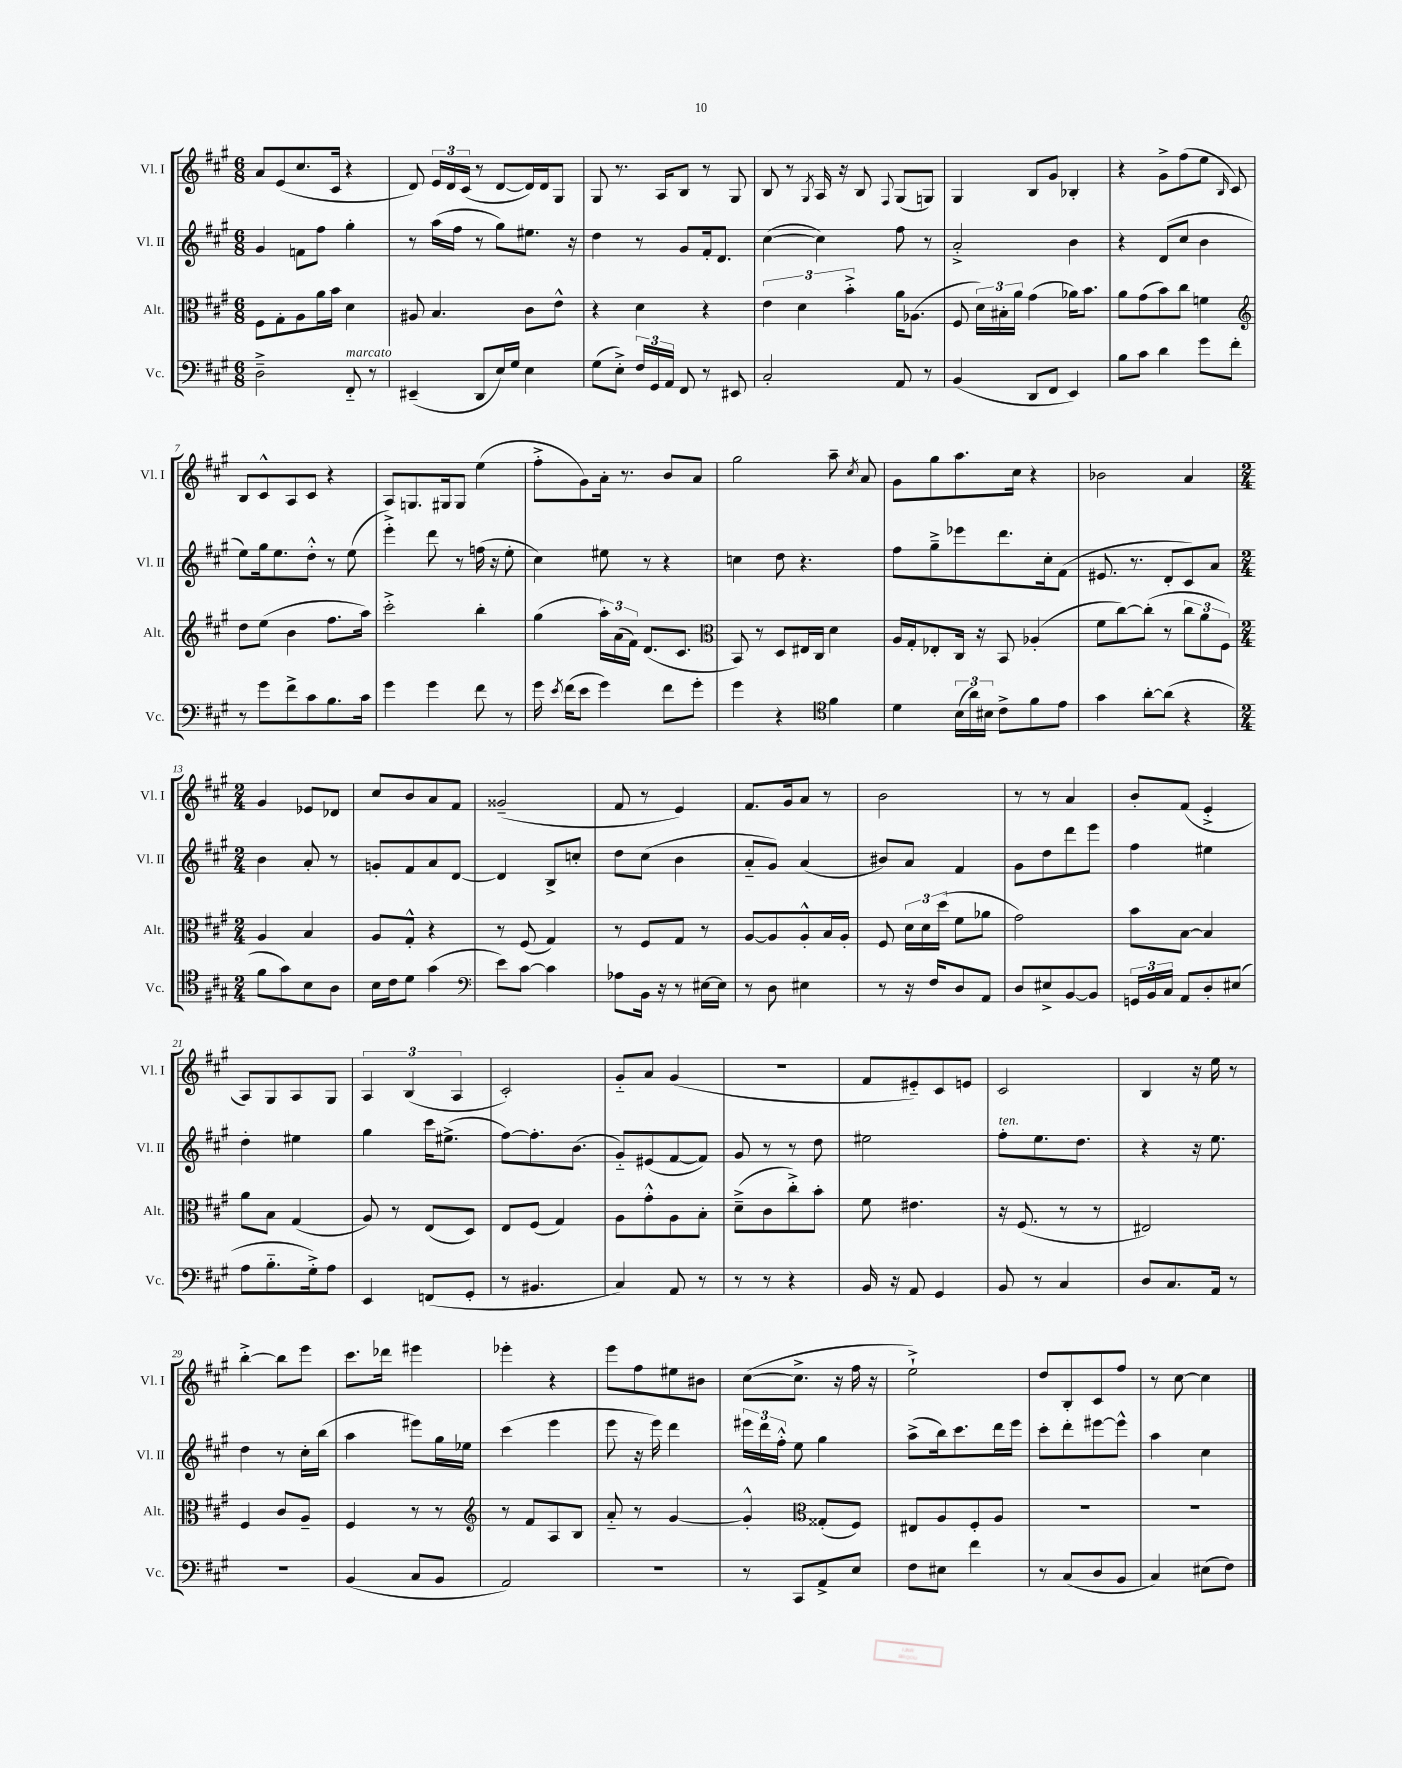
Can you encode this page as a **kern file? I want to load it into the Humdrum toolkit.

**kern	**kern	**kern	**kern
*staff4	*staff3	*staff2	*staff1
*clefF4	*clefC3	*clefG2	*clefG2
*k[f#c#g#]	*k[f#c#g#]	*k[f#c#g#]	*k[f#c#g#]
*M6/8	*M6/8	*M6/8	*M6/8
2D~^	8F#	4g#	8a
.	8G#'	.	(8e
.	8A	8f	8.cc#
.	16a	8ff#	.
.	16b	.	16c#
8FF#'~	4d	4gg#'	4r
8r	.	.	.
=	=	=	=
(4EE#~	8A#	8r	8d)
.	4.B	(16aa	24e
.	.	.	24d
.	.	16ff#	.
.	.	.	(24c#
8DD	.	8r	8r
16E)	.	8gg#)	[8d
16G#	.	.	.
4E	8c#	8.ee#	16d])
.	.	.	16d
.	8e^^	.	8G#
.	.	16r	.
=	=	=	=
(8G#	4r	4dd	8G#
8E'^)	.	.	8.r
24F#	4d	8r	.
24GG#	.	.	.
.	.	.	16A
24AA	.	.	.
8FF#	.	8g#	8B
8r	4r	16f#'	8r
.	.	8.d	.
8EE#	.	.	8G#
=	=	=	=
2C#'	6e	([4cc#	8B
.	.	.	8r
.	6d	.	.
.	.	.	8qG#
.	.	4cc#])	16A
.	.	.	16r
.	6b'^	.	.
.	.	.	8B
.	.	.	8qqF#
8AA	16a	8ff#	(8G#
.	(8.A-	.	.
8r	.	8r	8G)
=	=	=	=
(4BB	8F#	2a'^	4G#
.	24d)	.	.
.	24B#'	.	.
.	24a	.	.
8DD	(4g#	.	8B
8FF#	.	.	8g#
4EE)	16a-)	4b	4B-'
.	8.b	.	.
=	=	=	=
8B	8a	4r	4r
8c#	(8g#	.	.
4d	8b)	(8d	8g#^
.	8cc#	8cc#	(8ff#
8g#	4f	4b	8ee
.	.	.	16qqB
8f#'	.	.	8c#)
=	=	=	=
*	*clefG2	*	*
8r	8dd	8ee)	8B
8g#	(8ee	16gg#	8c#^^
.	.	8.ee	.
8f#^	4b	.	8A
8c#	.	8dd'^^	8c#
8.B	8.ff#	8r	4r
.	.	(8ee	.
16c#	16aa)	.	.
=	=	=	=
4g#	2ccc#'^	4eee'^)	8A
.	.	.	8.G
4g#	.	8ddd	.
.	.	.	16G#
.	.	8r	8G#
8f#	4bb'	(16ff	(4ee
.	.	16r	.
8r	.	8ee'	.
=	=	=	=
16g#	(4gg#	4cc#)	8ff#'^
8qe	.	.	.
(16f#	.	.	.
8e	.	.	8g#)
4g#)	24aa')	8ee#	16a'
.	(24a	.	.
.	.	.	8.r
.	24f#)	.	.
.	(8.d	8r	.
8f#	.	4r	8b
.	8.c#	.	.
8g#'	.	.	8a
=	=	=	=
*	*clefC3	*	*
4g#	8BB)	4cc	2gg#
.	8r	.	.
4r	8D	8dd	.
.	16E#	4.r	.
.	16C#	.	.
*clefC4	*	*	*
4f#	4d	.	8aa~
.	.	.	8qcc#
.	.	.	8a
=	=	=	=
4d	16A	8ff#	8g#
.	16G#'	.	.
.	8E-'	8gg#~^	8gg#
(24B	16C#	8eee-	8.aa
24a)	.	.	.
.	16r	.	.
24B#	.	.	.
8c#^	8BB	8.ddd	.
.	.	.	16cc#
8f#	(4A-'	.	4r
.	.	16cc#'	.
8e	.	(8f#	.
=	=	=	=
4g#	8f#	8.e#	2b-
.	[8cc#)	.	.
.	.	8.r	.
[8a'	(8cc#']	.	.
(8a]	8r	8d'	.
4r	12cc#	8c#)	4a
.	12a	.	.
.	.	8a	.
.	12F#)	.	.
=	=	=	=
*M2/4	*M2/4	*M2/4	*M2/4
8f#	4A	4b	4g#
8g#)	.	.	.
8B	4B	8a'	8e-
8A	.	8r	8d-
=	=	=	=
16B	8A	8g'	8cc#
16c#	.	.	.
8d	8G#'^^	8f#	8b
(4g#	4r	8a	8a
.	.	[8d	8f#
=	=	=	=
*clefF4	*	*	*
8e)	8r	4d]	(2g##~
[8c#	(8F#	.	.
4c#]	4G#)	8B^	.
.	.	8cc'	.
=	=	=	=
8A-	8r	8dd	8f#
16BB	8F#	(8cc#	8r
16r	.	.	.
8r	8G#	4b	4e)
[16E#	8r	.	.
16E#]	.	.	.
=	=	=	=
8r	[8A	8a'~	8.f#
8D	8A]	8g#)	.
.	.	.	16g#
4E#	8A'^^	(4a	8a
.	16B	.	8r
.	16A'	.	.
=	=	=	=
8r	8F#	8b#)	2b
16r	24d	8a	.
.	24d	.	.
16F#	.	.	.
.	(24dd	.	.
8D	8f#	4f#	.
8AA	8a-	.	.
=	=	=	=
8D	2g#)	8g#	8r
8E#^	.	8dd	8r
[8BB	.	8ddd	4a
8BB]	.	8eee	.
=	=	=	=
24GG	8b	4ff#	8b'
24BB	.	.	.
24C#	.	.	.
8AA	[8B	.	(8f#
8D'	4B]	4ee#	4e'^
(8E#	.	.	.
=	=	=	=
8A	8a	4dd'	8A)
8.B'~	8B	.	8G#
.	(4G#	4ee#	8A
16G#'^)	.	.	.
8A	.	.	8G#
=	=	=	=
4EE	8A)	4gg#	6A
.	8r	.	.
.	.	.	(6B
(8FF	(8E	16ccc#	.
.	.	(8.ee#^	.
.	.	.	6A
8GG#'	8D)	.	.
=	=	=	=
8r	8E	[8ff#)	2c#')
4.BB#	(8F#	8.ff#']	.
.	4G#)	.	.
.	.	(8.b	.
=	=	=	=
4C#)	8A	8g#'~)	8g#'~
.	8g#'^^	(8e#	8a
8AA	8A	[8f#	(4g#
8r	8B'	8f#])	.
=	=	=	=
8r	(8d~^	8g#	2r
8r	8c#	8r	.
4r	8cc#'^)	8r	.
.	8b'	8dd	.
=	=	=	=
16BB	8f#	2ee#	8f#
16r	.	.	.
8AA	4.e#	.	8e#'~)
4GG#	.	.	8c#
.	.	.	8e
=	=	=	=
8BB	16r	8ff#'	2c#
.	(8.F#	.	.
8r	.	8.ee	.
4C#	8r	.	.
.	.	8.dd	.
.	8r	.	.
=	=	=	=
8D	2E#)	4r	4B
8.C#	.	.	.
.	.	16r	16r
16AA	.	8.ee	16ee
8r	.	.	8r
=	=	=	=
2r	4F#	4dd	[4bb'^
.	8c#	8r	8bb]
.	8A~	16cc#'	8eee
.	.	(16bb	.
=	=	=	=
(4BB	4F#	4aa	8.ccc#
.	.	.	16ddd-
8C#	8r	8eee#)	4eee#
8BB	8r	16gg#	.
.	.	16ee-	.
=	=	=	=
*	*clefG2	*	*
2AA)	8r	(4ccc#	4eee-'
.	8f#	.	.
.	8A	4eee	4r
.	8B	.	.
=	=	=	=
2r	8a'~	8eee	8eee
.	8r	16r	8ff#
.	.	16eee)	.
.	[4g#	4ddd	8ee#
.	.	.	8b#
=	=	=	=
8r	4g#'^^]	24eee#	([8cc#
.	.	24ddd	.
.	.	24ff#'^^	.
8CC#	.	8ee	8.cc#^]
*	*clefC3	*	*
8AA^	(8G##'	4gg#	.
.	.	.	16r
8E	8F#)	.	16ff#
.	.	.	16r
=	=	=	=
8F#	8E#	(8aa^	2ee`^)
8E#	8A	16bb)	.
.	.	8.ccc#	.
4f#	8F#'	.	.
.	8A	16ddd	.
.	.	16eee	.
=	=	=	=
8r	2r	8ccc#'	8dd
(8C#	.	8ddd'	8B'
8D	.	[8eee#	8c#
8BB	.	8eee#^^]	8ff#
=	=	=	=
4C#)	2r	4aa	8r
.	.	.	[8cc#
(8E#	.	4cc#	4cc#]
8F#)	.	.	.
==	==	==	==
*-	*-	*-	*-
